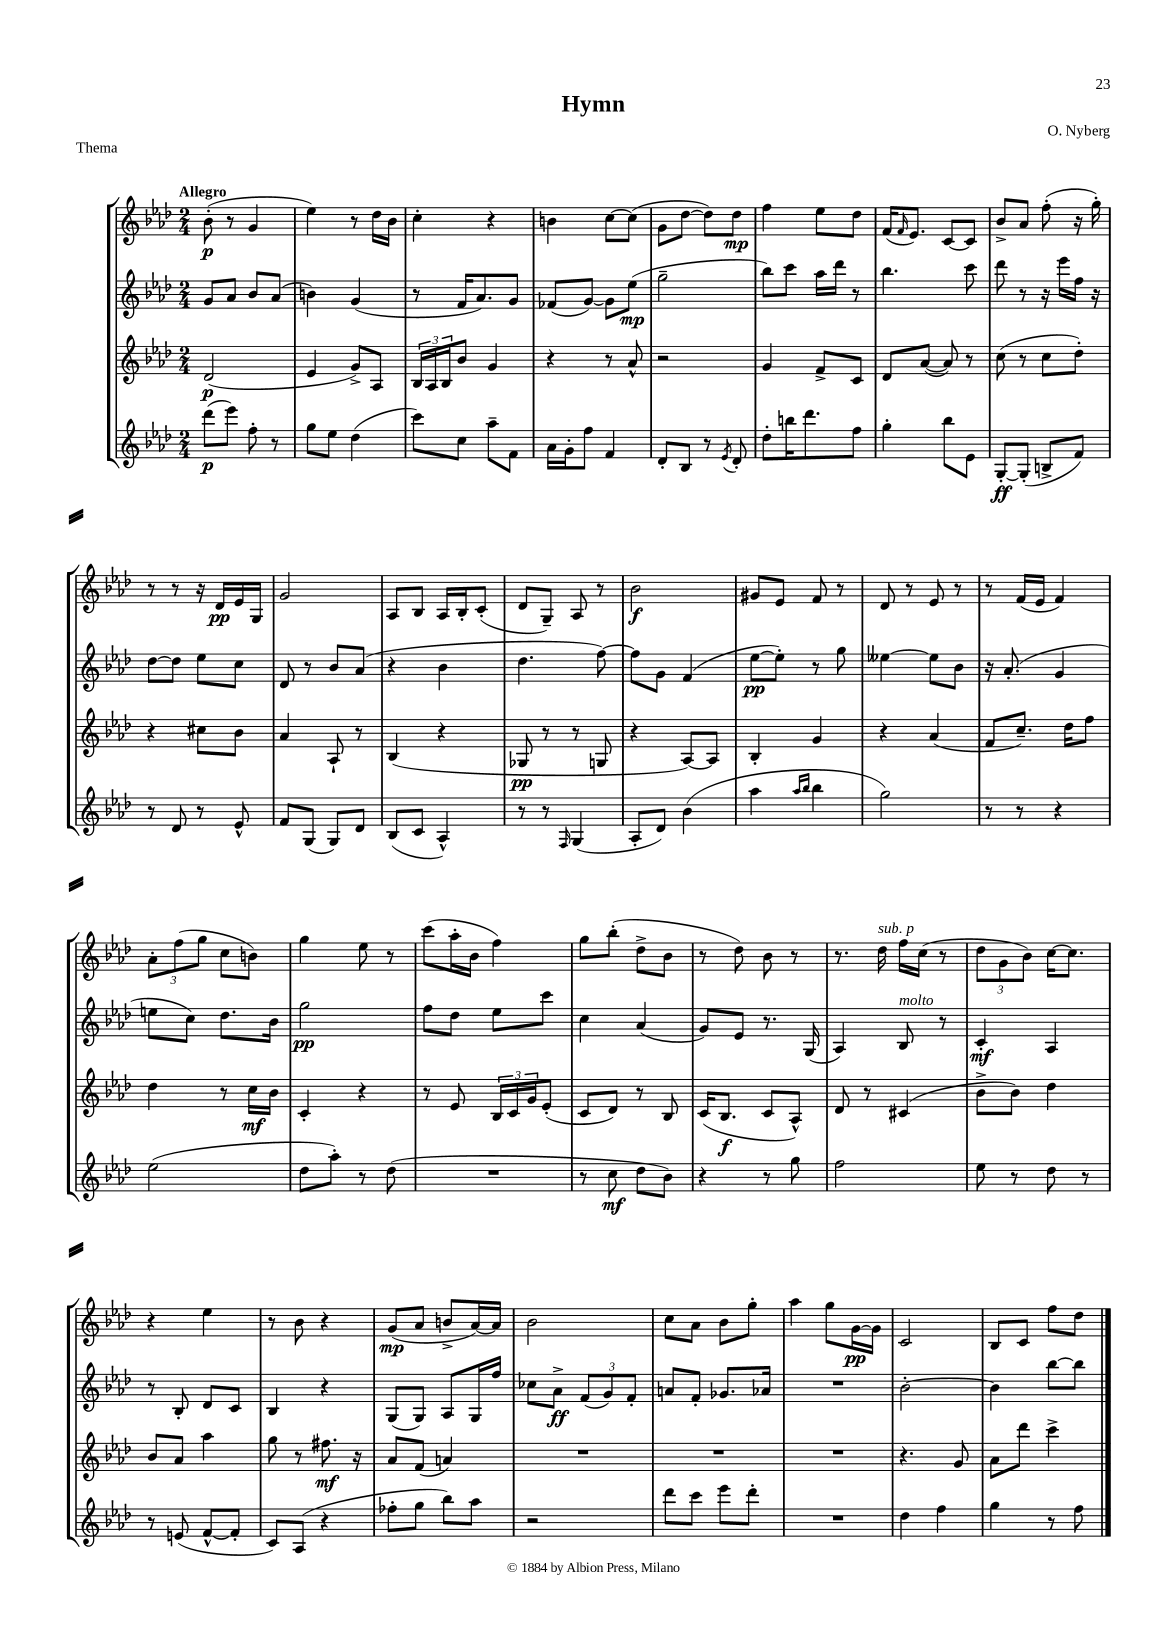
\header { title = "Hymn" composer = "O. Nyberg" piece = "Thema" }
<<
\new StaffGroup <<
\new Staff = "s0" {
    \clef treble \key aes \major \numericTimeSignature \time 2/4 \tempo "Allegro"
    bes'8-.\p( r8 g'4 |
    ees''4) r8 des''16 bes'16 |
    c''4-. r4 |
    b'4 c''8~ c''8( |
    g'8 des''8~ des''8) des''8\mp |
    f''4 ees''8 des''8 |
    f'16( \grace { f'16 } ees'8.) c'8~ c'8 |
    bes'8-> aes'8 f''8-.( r16 g''16-.) |
    r8 r8 r16 des'16\pp ees'16 g16 |
    g'2 |
    aes8 bes8 aes16 bes16-. c'8-.( |
    des'8 g8--) aes8 r8 |
    bes'2\f |
    gis'8 ees'8 f'8 r8 |
    des'8 r8 ees'8 r8 |
    r8 f'16( ees'16 f'4) |
    \tuplet 3/2 { aes'8-. f''8( g''8 } c''8 b'8) |
    g''4 ees''8 r8 |
    c'''8( aes''16-. bes'16 f''4) |
    g''8 bes''8-.( des''8-> bes'8 |
    r8 des''8) bes'8 r8 |
    r8. des''16^\markup { \italic "sub. p" } f''16 c''16( r8 |
    \tuplet 3/2 { des''8 g'8 bes'8) } c''16~ c''8. |
    r4 ees''4 |
    r8 bes'8 r4 |
    g'8\mp( aes'8 b'8-> aes'16~) aes'16 |
    bes'2 |
    c''8 aes'8 bes'8 g''8-. |
    aes''4 g''8 g'16~\pp g'16 |
    c'2 |
    bes8 c'8 f''8 des''8 \bar "|." |
}
\new Staff = "s1" {
    \clef treble \key aes \major \numericTimeSignature \time 2/4
    g'8 aes'8 bes'8 aes'8( |
    b'4) g'4( |
    r8 f'16 aes'8.) g'8 |
    fes'8( g'8~) g'8 ees''8\mp( |
    g''2-- |
    bes''8) c'''8 aes''16 des'''16 r8 |
    bes''4. c'''8 |
    des'''8 r8 r16 ees'''16 f''16 r16 |
    des''8~ des''8 ees''8 c''8 |
    des'8 r8 bes'8 aes'8( |
    r4 bes'4 |
    des''4. f''8~) |
    f''8 g'8 f'4( |
    ees''8~\pp ees''8-.) r8 g''8 |
    eeses''4~ eeses''8 bes'8 |
    r16 aes'8.-.( g'4 |
    e''8 c''8) des''8. bes'16 |
    g''2\pp |
    f''8 des''8 ees''8 c'''8 |
    c''4 aes'4( |
    g'8) ees'8 r8. g16( |
    aes4) bes8^\markup { \italic "molto" } r8 |
    c'4-.\mf aes4 |
    r8 bes8-. des'8 c'8 |
    bes4 r4 |
    g8( g8) aes8 g16 f''16 |
    ces''8 aes'8->\ff \tuplet 3/2 { f'8( g'8) f'8-. } |
    a'8 f'8-. ges'8. aes'16 |
    R2 |
    bes'2~-. |
    bes'4 bes''8~ bes''8 \bar "|." |
}
\new Staff = "s2" {
    \clef treble \key aes \major \numericTimeSignature \time 2/4
    des'2\p( |
    ees'4 g'8->) aes8 |
    \tuplet 3/2 { bes16 aes16 bes16 } bes'8 g'4 |
    r4 r8 aes'8-^ |
    r2 |
    g'4 f'8-> c'8 |
    des'8 aes'8~( aes'8) r8 |
    c''8( r8 c''8 des''8-.) |
    r4 cis''8 bes'8 |
    aes'4 aes8-! r8 |
    bes4( r4 |
    ges8\pp r8 r8 g8 |
    r4 aes8~) aes8 |
    bes4-. g'4 |
    r4 aes'4( |
    f'8 c''8.--) des''16 f''8 |
    des''4 r8 c''16\mf bes'16 |
    c'4-. r4 |
    r8 ees'8 \tuplet 3/2 { bes16 c'16 g'16 } ees'8-.( |
    c'8 des'8) r8 bes8 |
    c'16( bes8.\f c'8 aes8-^) |
    des'8 r8 cis'4( |
    bes'8-> bes'8) des''4 |
    bes'8 aes'8 aes''4 |
    g''8 r8 fis''8.\mf r16 |
    aes'8 f'8( a'4) |
    R2 |
    R2 |
    R2 |
    r4. g'8 |
    aes'8 des'''8 c'''4-> \bar "|." |
}
\new Staff = "s3" {
    \clef treble \key aes \major \numericTimeSignature \time 2/4
    des'''8\p( ees'''8) f''8-. r8 |
    g''8 ees''8 des''4( |
    c'''8) c''8 aes''8-- f'8 |
    aes'16 g'16-. f''8 f'4 |
    des'8-. bes8 r8 \acciaccatura { ees'8 } des'8-. |
    des''8-. b''16 des'''8. f''8 |
    g''4-. bes''8 ees'8 |
    g8~-.\ff g8-.( b8-> f'8) |
    r8 des'8 r8 ees'8-^ |
    f'8 g8( g8) des'8 |
    bes8( c'8 aes4-^) |
    r8 r8 \grace { f16 } g4( |
    aes8-. des'8) bes'4( |
    aes''4 \grace { aes''16 bes''16 } bes''4 |
    g''2) |
    r8 r8 r4 |
    ees''2( |
    des''8 aes''8-.) r8 des''8( |
    R2 |
    r8 c''8\mf des''8 bes'8) |
    r4 r8 g''8 |
    f''2 |
    ees''8 r8 des''8 r8 |
    r8 e'8( f'8~-^ f'8-. |
    c'8) aes8( r4 |
    fes''8-. g''8 bes''8) aes''8 |
    r2 |
    des'''8 c'''8 ees'''8 des'''8-. |
    R2 |
    des''4 f''4 |
    g''4 r8 f''8 \bar "|." |
}
>>
>>
\layout { \context { \Score \remove "Bar_number_engraver" } }
